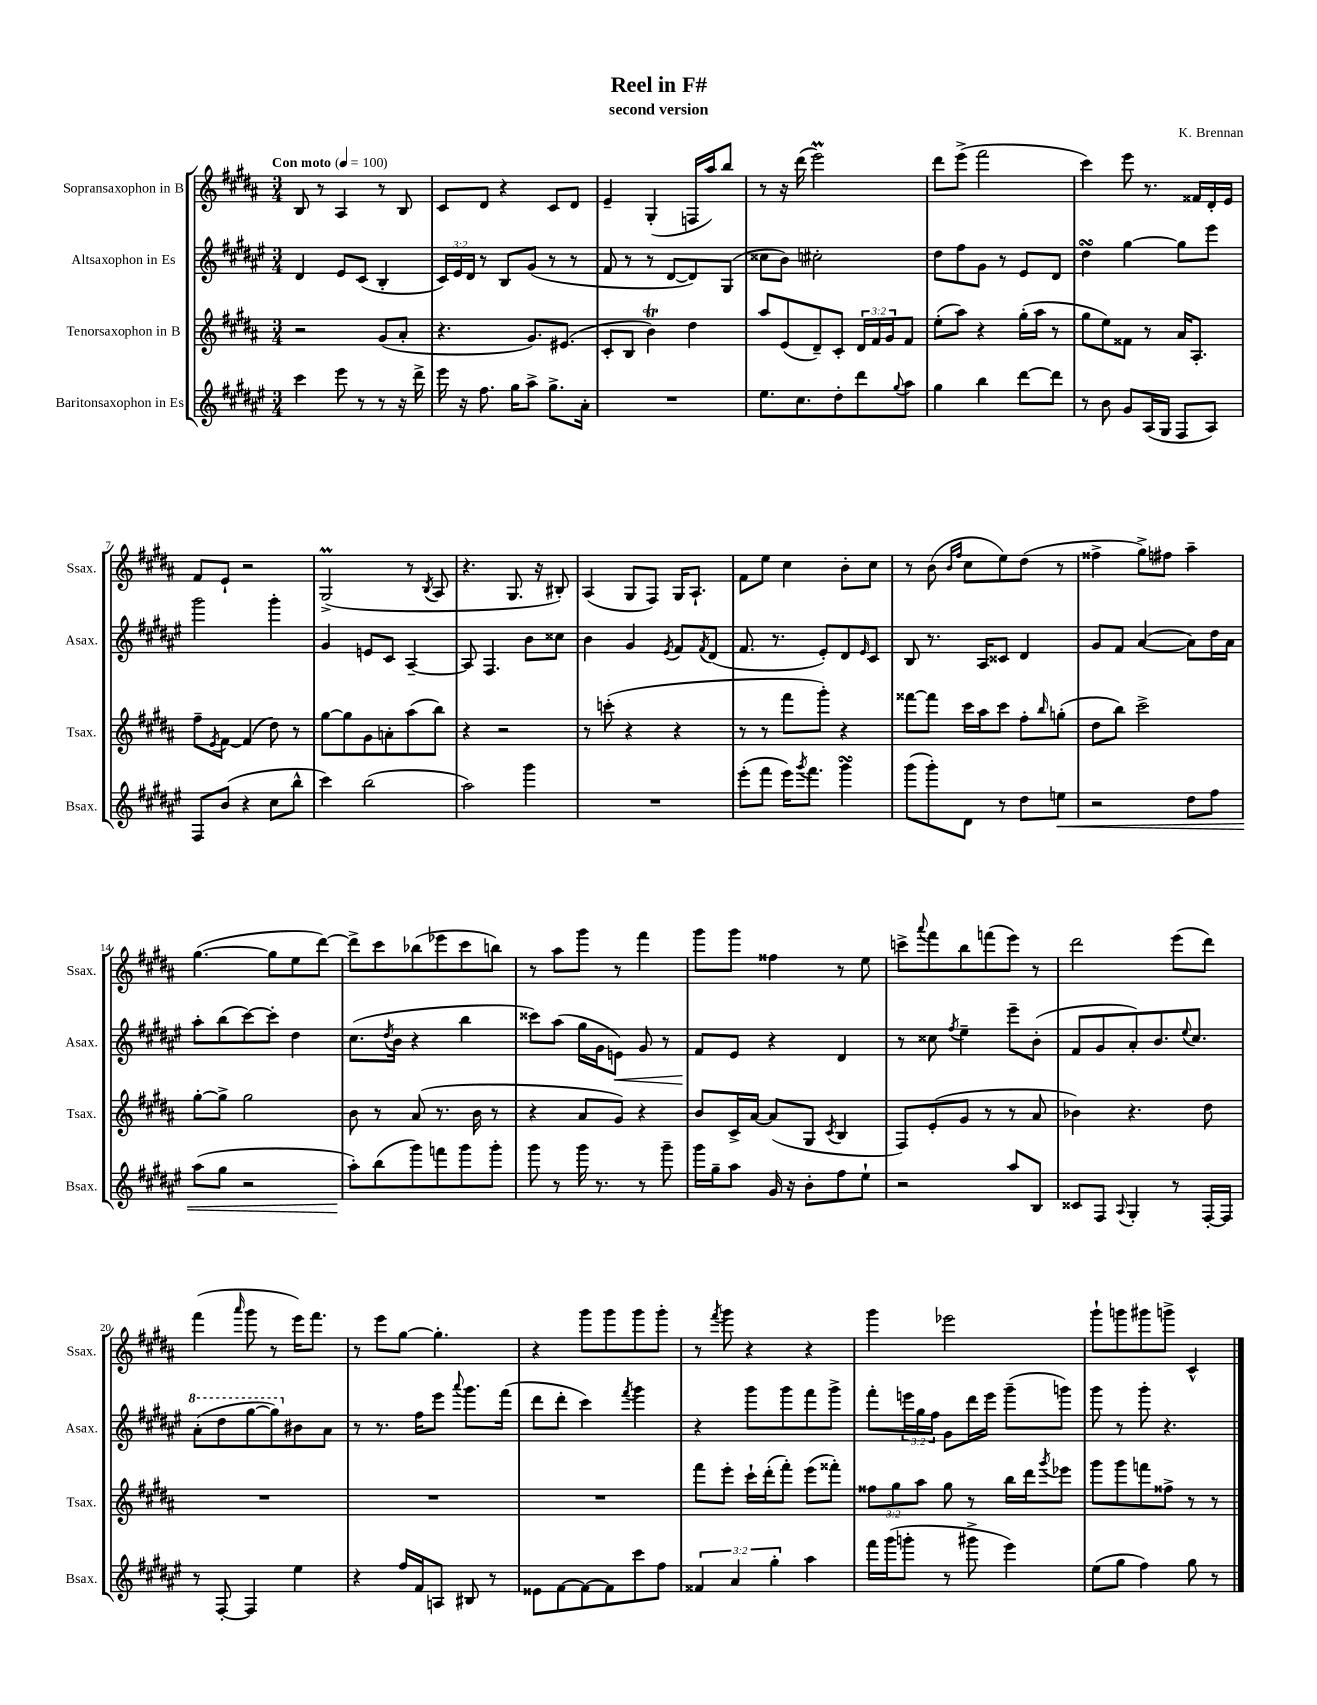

**kern	**kern	**kern	**kern
*staff4	*staff3	*staff2	*staff1
*clefG2	*clefG2	*clefG2	*clefG2
*k[f#c#g#d#a#e#]	*k[f#c#g#d#a#]	*k[f#c#g#d#a#e#]	*k[f#c#g#d#a#]
*M3/4	*M3/4	*M3/4	*M3/4
*MM100	*MM100	*MM100	*MM100
4ccc#	2r	4d#	8B
.	.	.	8r
8eee#	.	8e#	4A#
8r	.	(8c#	.
8r	(8g#	4B'	8r
16r	8a#'	.	8B
16ddd#^	.	.	.
=	=	=	=
16eee#	4.r	24c#)	8c#
.	.	24e#	.
16r	.	.	.
.	.	24d#	.
8.ff#	.	8r	8d#
.	.	8B	4r
16gg#	.	.	.
8aa#^	8.g#)	(8g#	.
8.gg#^	.	8r	8c#
.	(8.e#	.	.
.	.	8r	8d#
16a#'	.	.	.
=	=	=	=
2.r	8c#'	8f#	4e~
.	8B	8r	.
.	4b)	8r	(4G#'
.	.	[8d#	.
.	4dd#	8d#])	16F
.	.	.	16aa#)
.	.	(8G#	8bb
=	=	=	=
8.ee#	8aa#	8cc##	8r
.	(8e	8b)	16r
8.cc#	.	.	(16ddd#
.	8d#~)	2cc#'	2eee)
8dd#'	8c#'	.	.
8ddd#	24d#	.	.
.	24f#	.	.
.	24g#	.	.
8qqgg#	.	.	.
8aa#	8f#	.	.
=	=	=	=
4gg#	(8ee'	8dd#	8ddd#
.	8aa#)	8ff#	(8eee^
4bb	4r	8g#	2fff#
.	.	8r	.
[8ddd#	(16gg#'	8e#	.
.	16aa#	.	.
8ddd#]	8r	8d#	.
=	=	=	=
8r	8gg#	4dd#	4ccc#)
8b	8ee)	.	.
8g#	8f##	[4gg#	8eee
(16A#	8r	.	8.r
16G#	.	.	.
8F#	16a#	8gg#]	.
.	8.A#'	.	16f##
8A#)	.	8eee#	16d#'
.	.	.	16e
=	=	=	=
8F#	8ff#~	2ggg#	8f#
.	8qe	.	.
(8b	[8f#	.	8e`
4r	(4f#]	.	2r
8cc#	8dd#)	4ggg#'	.
8bb^^	8r	.	.
=	=	=	=
4ccc#)	[8gg#	4g#	(2G#^
.	8gg#]	.	.
(2bb	8g#	8e	.
.	8a'	8c#	.
.	(8aa#	[4A#~	8r
.	.	.	8qB
.	8bb)	.	8A#
=	=	=	=
2aa#)	4r	8A#]	4.r
.	.	4.F#	.
.	2r	.	.
.	.	.	8.G#
4ggg#	.	8b	.
.	.	.	16r
.	.	8cc##	8B#')
=	=	=	=
2.r	8r	4b	(4A#
.	(8ccc'	.	.
.	4r	4g#	8G#
.	.	.	8F#)
.	.	8qe#	.
.	4r	8f#	16G#
.	.	.	8.A#`
.	.	8qf#	.
.	.	(8d#	.
=	=	=	=
(8eee#'	8r	8.f#	8f#
8fff#	8r	.	8ee
.	.	8.r	.
16eee#)	8fff#	.	4cc#
8qggg#	.	.	.
8.fff#	.	.	.
.	8ggg#')	8e#')	.
4ggg#	4r	8d#	8b'
.	.	16qqe#	.
.	.	8c#	8cc#
=	=	=	=
(8ggg#	[8fff##	8B	8r
8ggg#')	8fff##]	8.r	(8b
.	.	.	16qqb
.	.	.	16qqff#
8d#	16ccc#	.	8cc#
.	16aa#	16A#	.
8r	8ccc#	8c##	8ee)
8dd#	8ff#'	4d#	(8dd#
.	16qqbb	.	.
8ee	(8gg'	.	8r
=	=	=	=
2r	8dd#	8g#	4ff##^
.	8bb)	8f#	.
.	2ccc#^	([4a#	8gg#^)
.	.	.	8ff#
8dd#	.	8a#])	4aa#~
8ff#	.	16dd#	.
.	.	16a#	.
=	=	=	=
(8aa#	[8gg#'	8aa#'	([4.gg#
8gg#	8gg#^]	(8bb	.
2r	2gg#	[8ccc#)	.
.	.	8ccc#']	8gg#]
.	.	4dd#	8ee
.	.	.	[8ddd#)
=	=	=	=
8aa#')	8b	(8.cc#	8ddd#^]
(8bb	8r	.	8ccc#
.	.	8qdd#	.
.	.	16b	.
8ggg#)	(8a#	4r	(8bb-
8fff	8.r	.	8eee-
8ggg#	.	4bb	8ccc#
.	16b	.	.
8ggg#'	8r	.	8bb)
=	=	=	=
8ggg#	4r	8ccc##)	8r
8r	.	(8aa#	8aa#
16ggg#	8a#	16gg#	8ggg#
8.r	.	16g#	.
.	8g#)	8e)	8r
8r	4r	8g#	4fff#
8ggg#~	.	8r	.
=	=	=	=
16ggg#	8b	8f#	8ggg#
16gg#~	.	.	.
8aa#	16c#^	8e#	8ggg#
.	[16a#	.	.
16g#	(8a#]	4r	4ff##
16r	.	.	.
8b'	8G#	.	.
.	8qc#	.	.
8ff#	4B	4d#	8r
8ee#`	.	.	8ee
=	=	=	=
2r	8F#)	8r	8ccc^
.	.	.	8qqaaa#
.	(8e'	8cc##	8fff#
.	.	8qff#	.
.	8g#	4ee#~	8bb
.	8r	.	(8fff
8aa#	8r	8eee#~	8eee)
8B	8a#	(8b'	8r
=	=	=	=
8c##	4b-)	8f#	2ddd#
8F#	.	8g#	.
8qqA#	.	.	.
4G#'	4.r	8a#')	.
.	.	8.b	.
8r	.	.	(8eee
.	.	8qqee#	.
.	.	8.cc#	.
[16F#'	8dd#	.	8ddd#)
16F#]	.	.	.
=	=	=	=
8r	2.r	(8aa#'	(4fff#
[8F#'	.	8ddd#	.
.	.	.	16qqaaa#
4F#]	.	[8ggg#	8ggg#
.	.	8ggg#])	8r
4ee#	.	8b#	16eee)
.	.	.	8.fff#
.	.	8a#	.
=	=	=	=
4r	2.r	8r	8r
.	.	8.r	8eee
16ff#	.	.	[8gg#
16f#	.	16ff#	.
8A	.	8eee#	4.gg#']
.	.	8qqaaa#	.
8B#	.	8.ggg#	.
8r	.	.	.
.	.	(16fff#	.
=	=	=	=
8e##	2.r	8ddd#	4r
[8f#	.	8ddd#'	.
8f#_	.	4ccc#)	8ggg#
8f#]	.	.	8ggg#
.	.	8qfff#	.
8ccc#	.	4ggg#	8ggg#
8ff#	.	.	8ggg#'
=	=	=	=
6f##	8fff#	4r	8r
.	.	.	8qfff#
.	8eee'	.	8ggg#
6a#	.	.	.
.	16ccc#`	8ggg#	4r
.	(16ddd#'	.	.
6gg#'	.	.	.
.	8fff#')	8ggg#	.
4aa#	(8eee	8fff#	4r
.	8fff##')	8ggg#^	.
=	=	=	=
16fff#	12ff##	8fff#'	4ggg#
(16ggg#	.	.	.
.	12gg#	.	.
8ggg'	.	24eee	.
.	12aa#	24gg#	.
.	.	24ff#	.
8r	8gg#	8g#	2eee-
8ggg#^	8r	16ddd#	.
.	.	16eee	.
4eee#)	16bb	(8ggg#~	.
.	16ddd#	.	.
.	8qggg#	.	.
.	8eee-	8ggg)	.
=	=	=	=
(8ee#	8ggg#	8ggg#	8ggg#`
8gg#	8ggg#	8r	8ggg
4ff#)	8fff	8ggg#'	8ggg#
.	8ff##^	4.r	8ggg^
8gg#	8r	.	4c#^^
8r	8r	.	.
==	==	==	==
*-	*-	*-	*-
